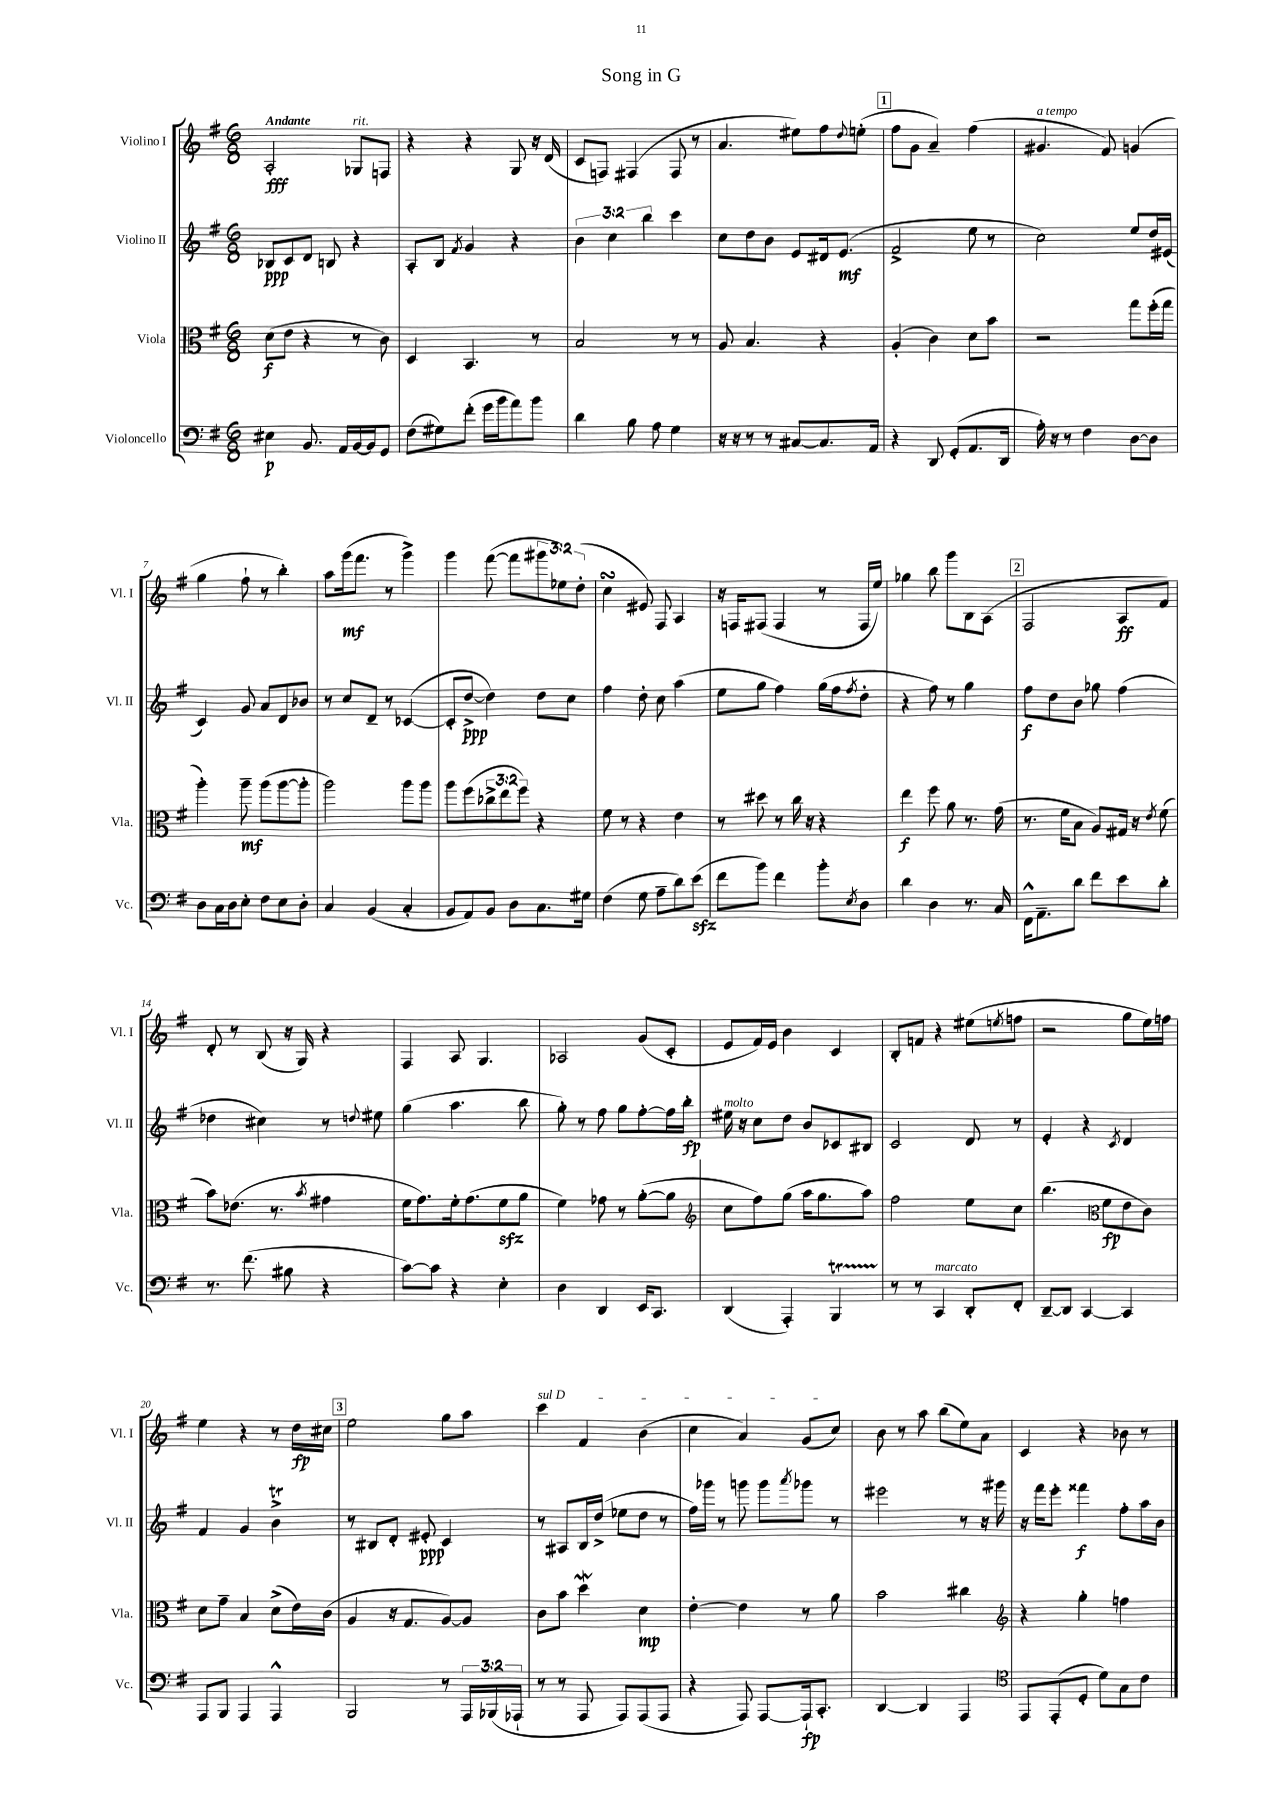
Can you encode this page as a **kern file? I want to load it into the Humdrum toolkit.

**kern	**kern	**kern	**kern
*staff4	*staff3	*staff2	*staff1
*clefF4	*clefC3	*clefG2	*clefG2
*k[f#]	*k[f#]	*k[f#]	*k[f#]
*M6/8	*M6/8	*M6/8	*M6/8
4E#\	(8d\L	8B-/L	2A'/
.	8e\J	8c/	.
8.BB/	4r	8d/J	.
.	.	8B/	.
16AA/LL	.	.	.
[16BB/	8r	4r	8G-/L
16BB/]J	.	.	.
8GG/J	8c\)	.	8F/J
=	=	=	=
(8F#\L	4D/	8A'/L	4r
8G#\)	.	8B/J	.
.	.	8qf#/	.
(8f#'\J	4.BB/	4g/	4r
16g\LL	.	.	.
16b\J	.	.	.
8a\)	.	4r	8G/
8b\J	8r	.	16r
.	.	.	(16d/
=	=	=	=
4d\	2B/	6b\	8c/L
.	.	.	8F/J)
.	.	6cc\	.
8B\	.	.	(4F#/
.	.	6bb\	.
8A\	.	.	.
4G\	8r	4ccc\	8F#/
.	8r	.	8r
=	=	=	=
16r	8A/	8cc\L	4.a/
16r	.	.	.
8r	4.B/	8dd\	.
8r	.	8b\J	.
[8C#/L	.	8e/L	8ee#\L)
8.C#/]	4r	16d#/k	8ff#\
.	.	(8.e/J	.
.	.	.	8qqdd/
.	.	.	(8ee'\J
16AA/Jk	.	.	.
=	=	=	=
4r	(4A'/	2f#^/	8ff#\L
.	.	.	8g\J
8DD/	4c\)	.	4a~/)
(8GG'/L	.	.	.
8.AA/	8d\L	8ee\	(4ff#\
.	8b\J	8r	.
16DD/Jk	.	.	.
=	=	=	=
16A'\)	2r	2cc\)	4.g#/
16r	.	.	.
8r	.	.	.
4F#\	.	.	.
.	.	.	8f#/)
[8D\L	8gg\L	8ee/L	(4g/
8D\]J	(16ff#'\L	16dd/L	.
.	16gg\JJ	(16e#/JJ	.
=	=	=	=
8D\L	4aa'\)	4c/)	4gg\
16C\L	.	.	.
16D\J	.	.	.
8E'\J	8aa~\	8g/	8ff#`\
8F#\L	(8aa\L	8a/L	8r
8E\	[8aa\	8d/	4bb'\)
8D'\J	8aa'\]J	8b-/J	.
=	=	=	=
4C/	2aa\)	8r	8aa\L
.	.	8cc/L	(16ggg\k
.	.	.	8.fff#\J
(4BB/	.	8d~/J	.
.	.	8r	8r
4C'/	8aa\L	([4c-/	4ggg^\)
.	8aa\J	.	.
=	=	=	=
8BB/L	8aa\L	8c-'/]L	4ggg\
8AA/)	(8ff#\	[8dd^/J	.
8BB/J	12cc-^\	4dd\])	([8fff#\
.	12ee\	.	.
8D\L	.	.	8fff#\]L
.	12ff#\J)	.	.
8.C\	4r	8dd\L	12ggg#\
.	.	.	12ee-\)
.	.	8cc\J	.
.	.	.	(12dd'\J
16G#\Jk	.	.	.
=	=	=	=
(4F#\	8f#\	4ff#\	4cc\
.	8r	.	.
8G\	4r	8dd'\	8e#/)
8A~\L	.	8cc\	8F#/
8d\)	4e\	(4aa\	4A/
(8e\J	.	.	.
=	=	=	=
8f#\L	8r	8ee\L	16r
.	.	.	16F/LK
8b\J)	8dd#\	8gg\J	(8F#/J
4f#\	8r	4ff#\)	4F#/
.	16cc\	.	.
.	16r	.	.
8b'\L	4r	(16gg\LL	8r
.	.	16ff#\J	.
8qE/	.	8qff#/	.
8D\J	.	8dd'\J	16F#/LL
.	.	.	16ee/JJ)
=	=	=	=
4d\	4ee\	4r	4gg-\
4D\	8ff#\	8ff#\)	8bb\
.	8a\	8r	8ggg\L
8.r	8.r	4gg\	8B\
.	.	.	(8A\J
16C/	(16g\	.	.
=	=	=	=
16FF#^^\LK	8.r	8ff#\L	2F#/
8.AA~\	.	.	.
.	.	8dd\	.
.	16f#\LK	.	.
8d\J	8B\J	8b\J	.
8f#\L	8A/L)	8gg-\	.
8e\	16G#/Jk	(4ff#\	8A/L
.	16r	.	.
.	8qe/	.	.
8d'\J	(8f#\	.	8f#/J)
=	=	=	=
8.r	8b\L)	4dd-\	8d'/
.	(8.e-\J	.	8r
(8.f#\	.	.	.
.	.	4cc#\)	(8B/
.	8.r	.	.
8B#\	.	.	16r
.	.	.	16G/)
.	8qb/	.	.
4r	4g#\	8r	4r
.	.	8qqdd/	.
.	.	8ee#\	.
=	=	=	=
[8c\L)	16f#\LK	(4gg\	4F#/
.	8.g\)	.	.
8c\]J	.	.	.
4r	16f#'\k	4.aa\	8A/
.	(8.g\	.	.
.	.	.	4.G/
4E'\	8f#\	.	.
.	8a\J	8bb\	.
=	=	=	=
4D\	4f#\)	8gg'\)	2A-/
.	.	8r	.
4DD/	8g-\	8ff#\	.
.	8r	8gg\L	.
16EE/LK	([8a'\L	[8ff#'\	(8g/L
8.CC/J	.	.	.
.	8a\]J	16ff#\]L	8c'/J
.	.	16bb'\JJ	.
=	=	=	=
*	*clefG2	*	*
(4DD/	8cc\L	16ee#\	8e/L
.	.	16r	.
.	8ff#\)	8cc\L	16f#/L)
.	.	.	16e/JJ
4AAA'/)	(8gg\J	8dd\J	4b\
.	16aa\LK	8b/L	.
.	8.gg\	.	.
4BBB/	.	8c-/	4c/
.	8aa\J)	8B#/J	.
=	=	=	=
8r	2ff#\	2c/	8B'/L
8r	.	.	8f/J
4CC/	.	.	4r
8DD'/L	8ee\L	8d/	(8ee#\L
.	.	.	8qee/
8FF#'/J	8cc\J	8r	8ff\J
=	=	=	=
[8DD~/L	(4.bb\	4e'/	2r
8DD/]J	.	.	.
[4CC/	.	4r	.
*	*clefC3	*	*
.	8f#\L	.	.
.	.	8qc/	.
4CC/]	8e\	4d/	8gg\L
.	8c\J)	.	16ee\L)
.	.	.	16ff\JJ
=	=	=	=
8AAA/L	8d\L	4f#/	4ee\
8BBB/J	8g~\J	.	.
4AAA/	4B/	4g/	4r
4AAA^^/	(8d^\L	4b^\	8r
.	16e\L)	.	16dd\LL
.	(16c\JJ	.	16cc#\JJ
=	=	=	=
2BBB/	4A/	8r	2ee\
.	.	8B#/L	.
.	16r	8d'/J	.
.	8.G/L	.	.
.	.	8e#'/	.
8r	[8A/)	4c/	8gg\L
24AAA/LL	8A/]J	.	8aa\J
(24BBB-/	.	.	.
24AAA-`/JJ	.	.	.
=	=	=	=
8r	8c\L	8r	4ccc\
8r	8b\J	8A#/L	.
8AAA/	4dd\	16B/L	4f#/
.	.	(16dd^/JJ	.
8AAA/L)	.	8ee-\L	.
(8AAA/	4d\	8dd\J	(4b\
8AAA/J	.	8r	.
=	=	=	=
4r	[4e'\	16ff#\LL)	4cc\
.	.	16ggg-\JJ	.
.	.	8r	.
8AAA/)	4e\]	8ggg\	4a/)
[8AAA/L	.	8ggg\L	.
.	.	8qaaa/	.
16AAA`/]k	8r	8ggg-\J	(8g/L
8.CC'/J	.	.	.
.	8a\	8r	8cc/J)
=	=	=	=
[4DD/	2b\	2eee#\	8b\
.	.	.	8r
4DD/]	.	.	8aa\
.	.	.	(8bb\L
4AAA/	4cc#\	8r	8ee\)
.	.	16r	8a\J
.	.	16ggg#\	.
=	=	=	=
*clefC4	*clefG2	*	*
8EE/L	4r	16r	4c/
.	.	16fff#\LK	.
(8EE'/	.	8eee'\J	.
8D'/J	4gg'\	4fff##\	4r
8d\L)	.	.	.
8G\	4ff\	8ff#'\L	8b-\
8c\J	.	16aa\L	8r
.	.	16b\JJ	.
==	==	==	==
*-	*-	*-	*-
